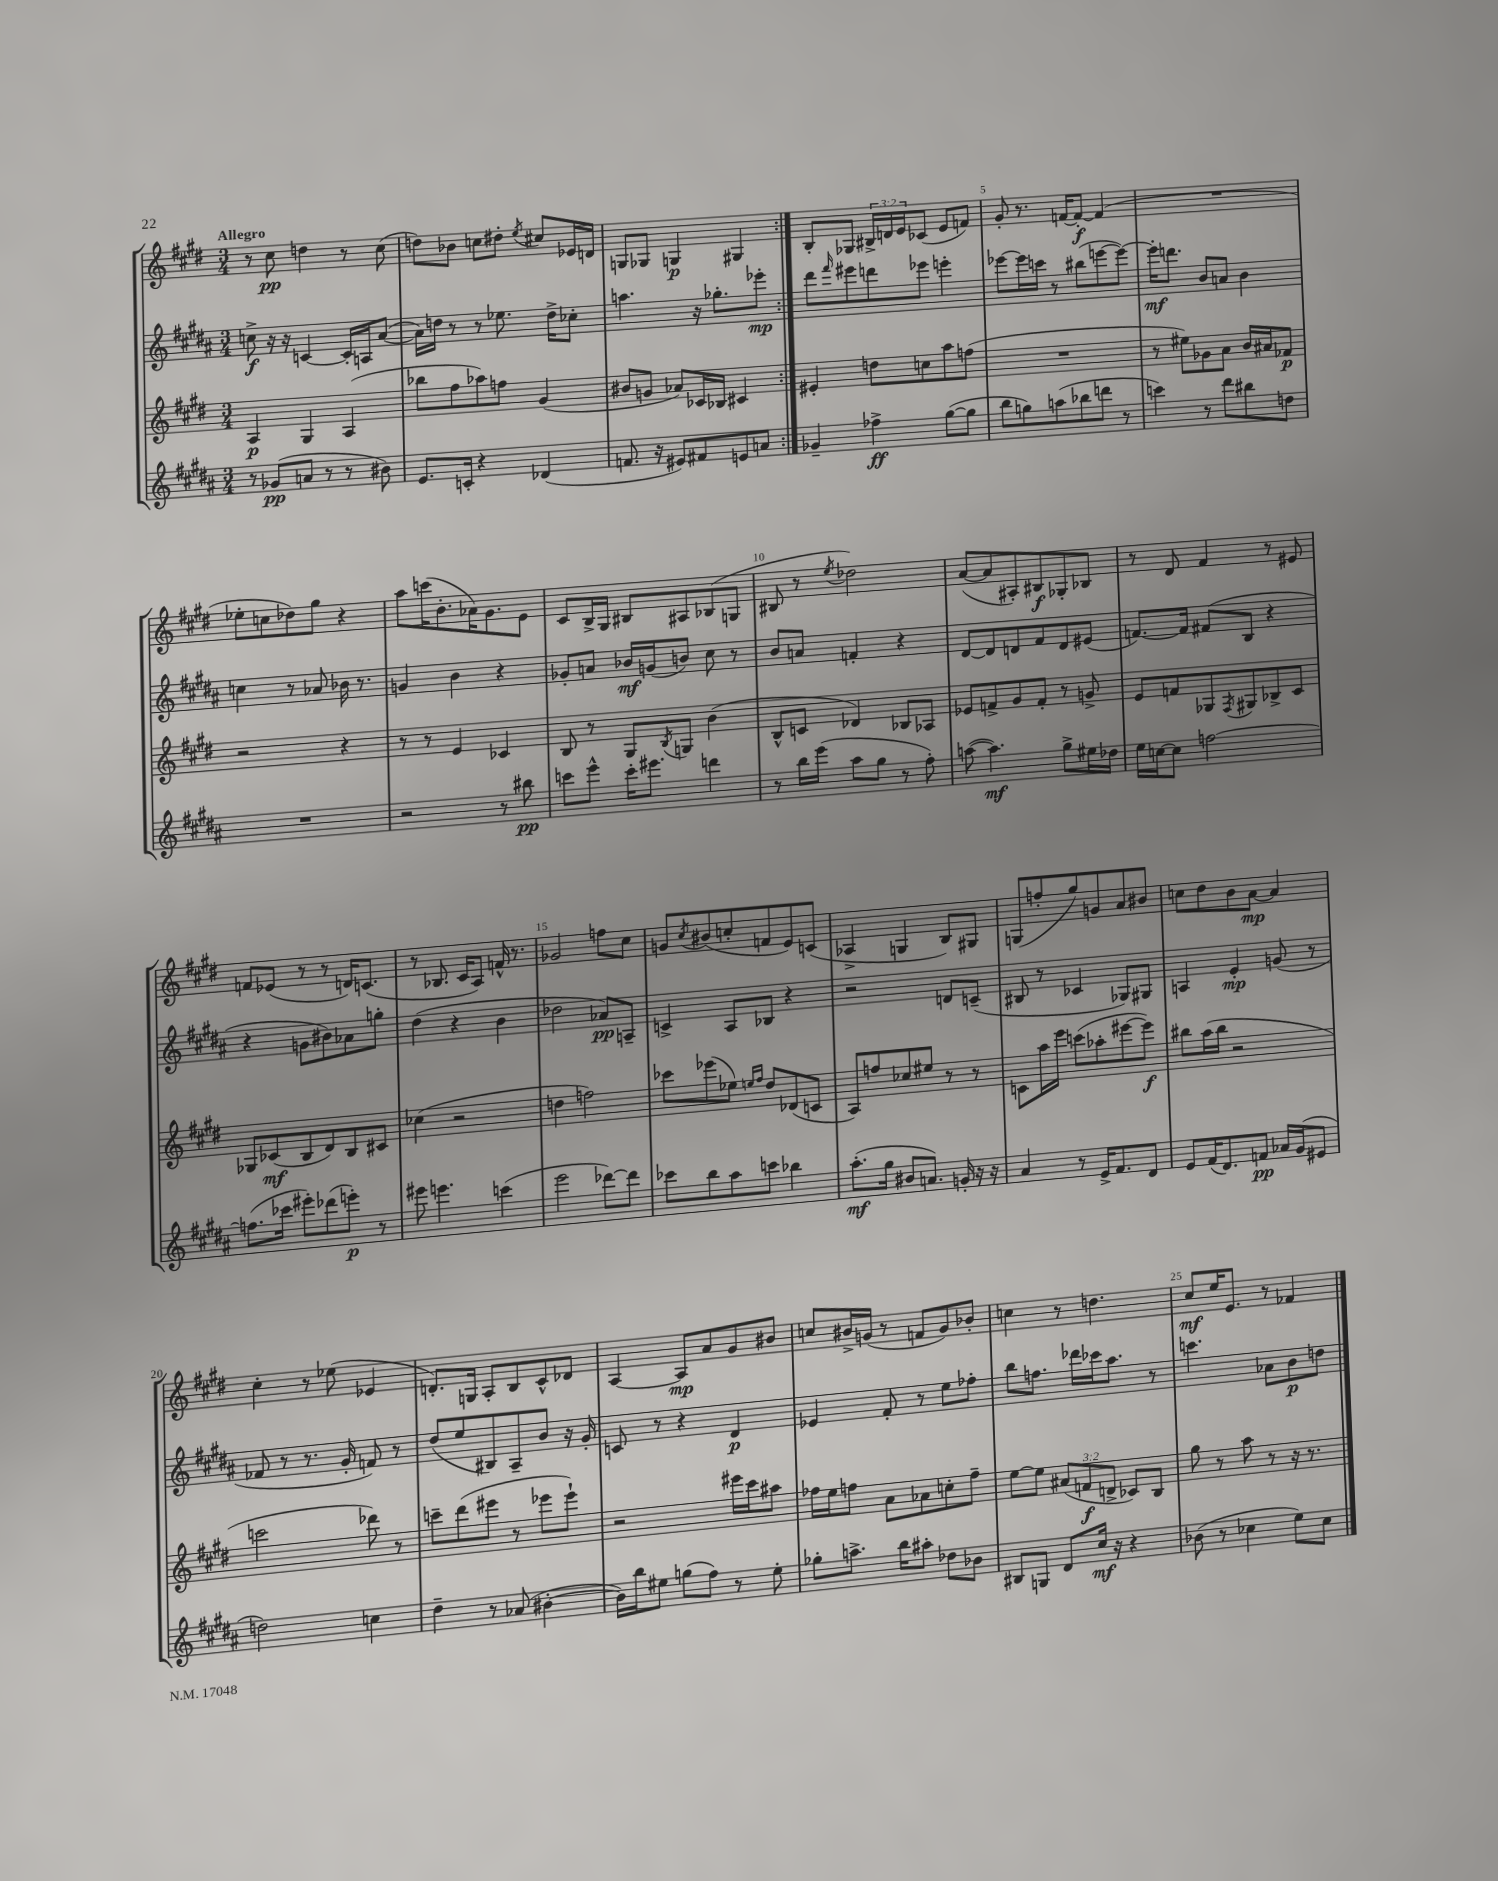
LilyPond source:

<<
\new StaffGroup <<
\new Staff = "s0" {
    \clef treble \key e \major \numericTimeSignature \time 3/4 \override Staff.TupletNumber.text = #tuplet-number::calc-fraction-text \tempo "Allegro"
    \repeat volta 2 { r8 cis''8\pp d''4 r8 cis''8( |
    d''8) bes'8 c''8 dis''8-. \acciaccatura { e''8 } cis''8 ees'16 d'16 |
    g8 ges8 g4\p gis4 | }
    b8-. ges8 \tuplet 3/2 { bis16-> d'16 e'16 } ces'8( e'8 f'8) |
    gis'8-. r8. f'16~ f'8~-.\f f'4( |
    R2. |
    ees''8-. c''8 des''8) gis''8 r4 |
    a''8 c'''16( b'8.-. aes'16) gis'8. e'8 |
    cis'8 b16-> gis16 bis8 ais8 bes8( g8 |
    bis8 r8 \acciaccatura { e''8 } des''2) |
    a'8~( a'8 ais8-.) bis8\f ges8-. bes8 |
    r8 dis'8 fis'4 r8 eis'8 |
    f'8 ees'8( r8 r8 d'16) c'8.( |
    r8 bes8. cis'16 a8) f'16-^ r8. |
    ges'2 f''8 cis''8 |
    g'8 \acciaccatura { cis''8 } bis'8( c''8-. f'8 e'8) c'8( |
    aes4-> g4 b8) gis8 |
    g8( f''8-. gis''8) g'8 a'8 bis'8 |
    c''8 dis''8 b'8 a'8~\mp a'4 |
    cis''4-. r8 ees''8( ees'4 |
    d'8.-.) g16 a8-. b8 cis'8-^ des'8 |
    a4~ a8\mp a'8 gis'8 bis'8 |
    c''8 bis'16-> g'16( r8 f'8 g'8) bes'8-. |
    c''4 r8 d''4. |
    cis''8\mf e''16 e'8. r8 fes'4 \bar "|." |
}
\new Staff = "s1" {
    \clef treble \key b \major \numericTimeSignature \time 3/4
    \repeat volta 2 { c''8->\f r16 r16 c'4~ c'16-. a16 ais'8~( |
    ais'16) d''16 r8 r8 ees''8. d''16-> ces''8-. |
    a''4. r16 ges''8.-. ees'''8-.\mp | }
    dis'''8 \grace { fis'''16 } eis'''8 d'''8 ees'''8 e'''4-. |
    ees'''8~ ees'''16 c'''16 r8 bis''8( e'''8~ e'''8~) |
    e'''16-.\mf d'''8. b'8 a'8 b'4 |
    c''4 r8 aes'8 bes'16 r8. |
    g'4 b'4 r4 |
    ges'8-. a'8 bes'16\mf g'16( b'8) cis''8 r8 |
    b'8 a'8 f'4-. r4 |
    dis'8~ dis'8 d'8 fis'8 d'8 eis'8( |
    f'8.~) f'16 fis'8( b8 r4 |
    r4 g'8 bis'8) aes'8 g''8-. |
    dis''4( r4 b'4 |
    des''2 aes'8\pp) a8-- |
    c'4-> ais8 bes8 r4 |
    r2 d'8 c'8--( |
    bis8 r8 ces'4 ges8) gis8 |
    a4 e'4-.\mp g'8( r8 |
    fes'8 r8 r8. gis'16-. f'8) r8 |
    dis''8( e''8 bis8) ais8-- b'8 r16 gis'16-. |
    c'8 r8 r4 dis'4\p |
    ees'4 fis'8-. r8 e''8 fes''8-. |
    b''8 f''8. des'''16 ces'''16 ais''8. r8 |
    c'''4. aes'8 b'8\p d''8 \bar "|." |
}
\new Staff = "s2" {
    \clef treble \key e \major \numericTimeSignature \time 3/4 \override Staff.TupletNumber.text = #tuplet-number::calc-fraction-text
    \repeat volta 2 { a4\p gis4 a4( |
    bes''8 fis''8 aes''8) f''8 gis'4( |
    bis'8 g'8 aes'8) ces'16 bes16 cis'4 | }
    eis'4-. d''8 c''8 a''8 f''8( |
    R2. |
    r8 eis''8) ges'8 a'8 b'16 ais'16 fes'8\p |
    r2 r4 |
    r8 r8 e'4 ces'4 |
    b8 r8 gis8 \acciaccatura { b8 } g8 b'4( |
    b8-^ c'8 des'4) bes8 aes8 |
    ees'8 f'8-> gis'8 f'8-. r8 g'8-> |
    e'8 f'8 ges8 \acciaccatura { fis8 } gis8 bes8-> cis'8 |
    ges8 ces'8\mf( b8 dis'8) b8 cis'8 |
    ces''4( r2 |
    d''4 f''2) |
    ces'''8 ees'''8( ees''8) \grace { e''16 fis''16 } dis''8 des'8( c'8 |
    a8) f''8 ces''8 eis''8 r8 r8 |
    c'8 a''16 e'''16 c'''8( aes''8-. eis'''8~ eis'''8\f) |
    bis''8 a''16( bis''16 r2 |
    c'''2 des'''8) r8 |
    c'''8-- dis'''8( eis'''8 r8 ees'''8 ees'''8-!) |
    r2 eis'''16 cis'''16 ais''8 |
    fes''16 e''16 f''8 a'8 aes'8 c''8-. f''8-- |
    e''8~ e''8 \tuplet 3/2 { ais'8( f'8\f d'8-> } ces'8) b8 |
    gis''8 r8 a''8 r8 r16 r8. \bar "|." |
}
\new Staff = "s3" {
    \clef treble \key b \major \numericTimeSignature \time 3/4
    \repeat volta 2 { r8 ges'8\pp( a'8 r8 r8 bis'8) |
    e'8. c'16-. r4 des'4( |
    f'8. r16 eis'8) fis'8 e'8 a'8 | }
    ges'4-- fes''4->\ff gis''8~( gis''8 |
    b''8 g''8) a''8( bes''8 d'''8 r8 |
    c'''4) r8 dis'''8 bis''8 d''8 |
    R2. |
    r2 r8 bis''8\pp |
    c'''8 e'''8-^ c'''16-. eis'''8. d'''4 |
    r8 b''16 e'''16( ais''8 gis''8 r8 fis''8-.) |
    a''8~( a''4.\mf) gis''8-> eis''16 des''16 |
    e''16 c''16~ c''8 f''2~ |
    f''8.( ces'''16 eis'''8-.) des'''8( e'''8-.\p) r8 |
    eis'''8 e'''4. c'''4( |
    e'''2 des'''8~) des'''8 |
    ces'''8 b''8 ais''8 c'''8 bes''4 |
    ais''8.-.\mf( gis''16 bis'8 a'8.) g'16-. r16 r16 |
    ais'4 r8 e'16-> fis'8. dis'8 |
    e'8 fis'16( dis'8.) f'8\pp aes'16 gis'16( eis'8 |
    d''2) c''4 |
    dis''4-- r8 aes'8( bis'4~-. |
    bis'16) b''16 eis''8 g''8( fis''8) r8 eis''8-. |
    ges''8-. a''8.-> b''16 ais''8-. des''8 bes'8 |
    bis8 g8 dis'8 cis''16\mf r16 r4 |
    bes'8( r8 ces''4 e''8) ces''8 \bar "|." |
}
>>
>>
\layout { \context { \Score \override BarNumber.break-visibility = ##(#f #t #t) barNumberVisibility = #(every-nth-bar-number-visible 5) } }
